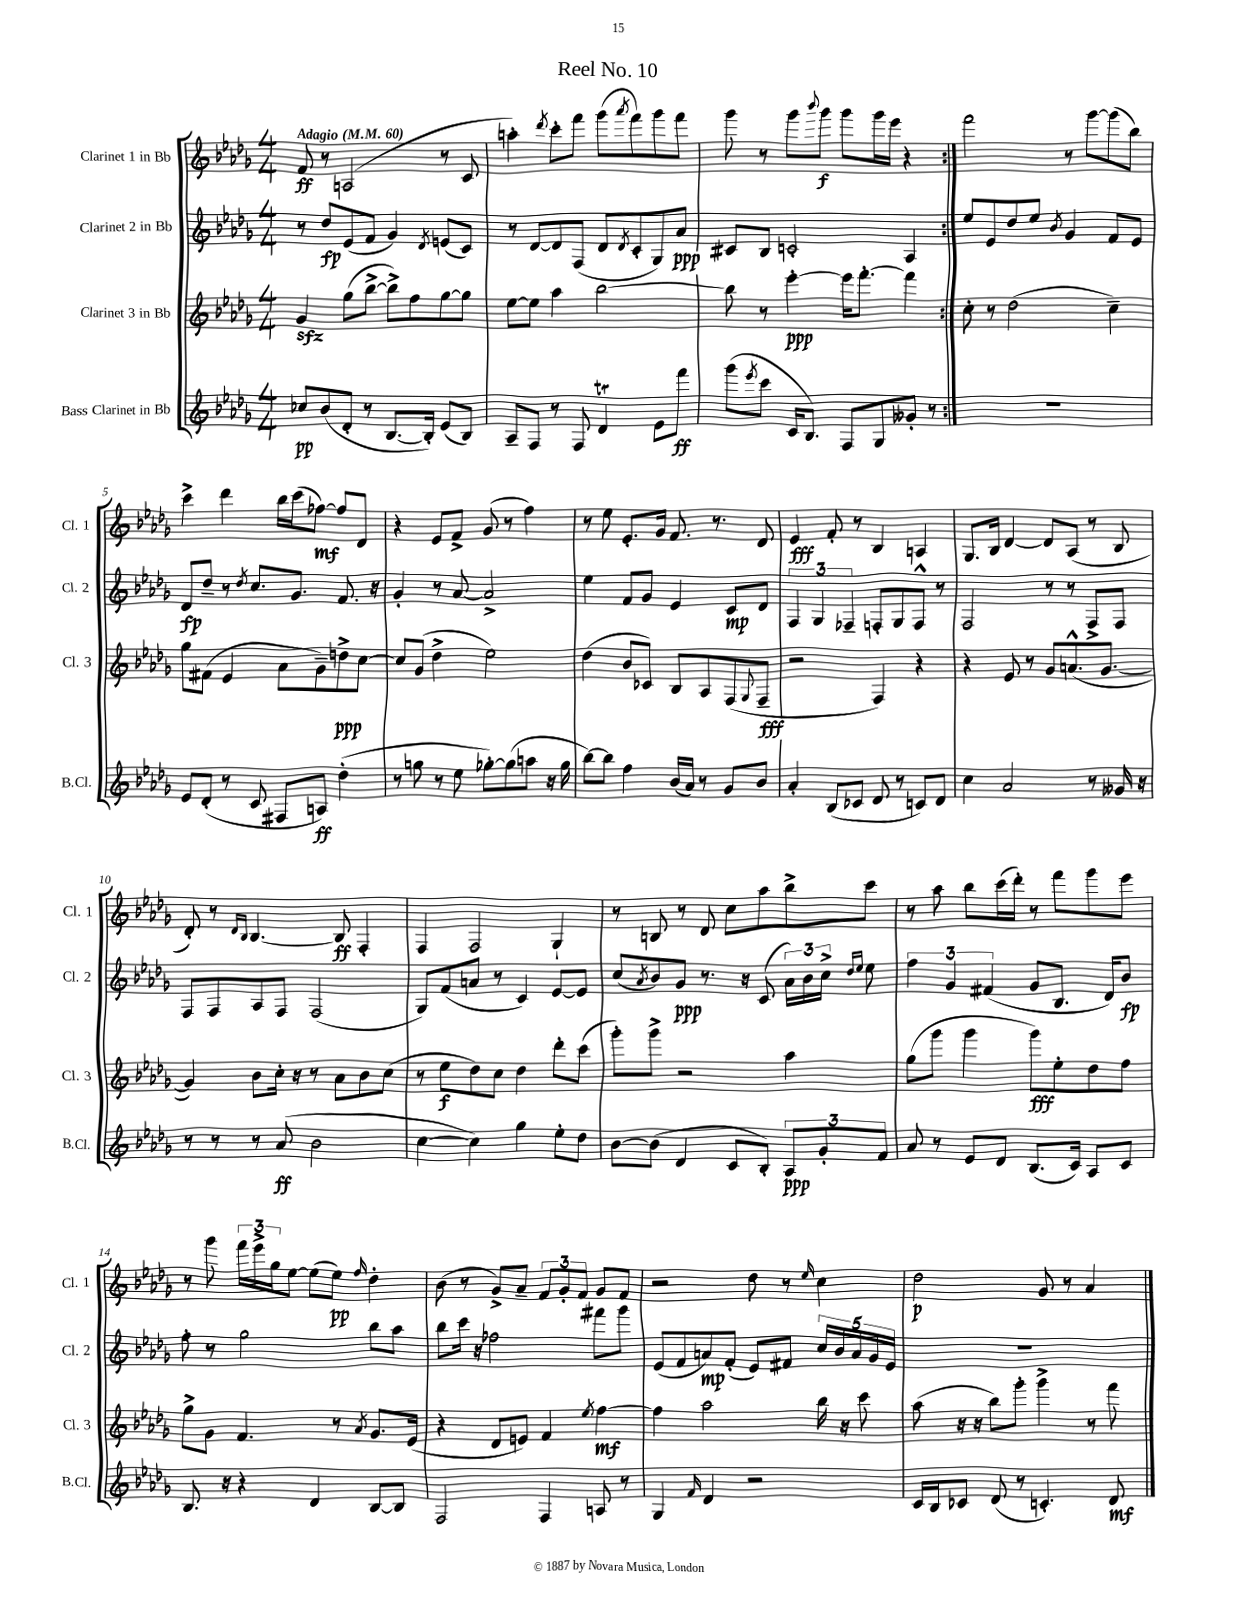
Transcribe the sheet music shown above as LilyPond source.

\header { title = "Reel No. 10" }
<<
\new StaffGroup <<
\new Staff = "s0" \with { instrumentName = "Clarinet 1 in Bb" shortInstrumentName = "Cl. 1" } {
    \clef treble \key des \major \numericTimeSignature \time 4/4 \tempo "Adagio" 4 = 60
    \repeat volta 2 { f'8\ff r8 a2( r8 c'8 |
    a''4-.) \acciaccatura { des'''8 } c'''8-. f'''8 ges'''8( \acciaccatura { aes'''8 } f'''8) ges'''8 f'''8 |
    ges'''8 r8 ges'''8 \appoggiatura { bes'''8 } ges'''8\f ges'''8 ges'''16 ees'''16 r4 | }
    f'''2 r8 ges'''8~ ges'''8( bes''8) |
    c'''4-> des'''4 bes''16 c'''16( fes''8~\mf) fes''8 des'8 |
    r4 ees'8 f'8-> ges'8( r8 f''4) |
    r8 ees''8 ees'8.-. ges'16 f'8. r8. des'8 |
    ees'4\fff f'8-. r8 bes4 a4 |
    ges8. bes16 des'4~ des'8 aes8( r8 bes8 |
    des'8-.) r8 \grace { des'16 bes16 } bes4.~ bes8\ff f4-. |
    f4 f2 ges4-! |
    r8 b8 r8 des'8 c''8 aes''8 bes''8-> c'''8 |
    r8 aes''8 bes''8 c'''16( des'''16-.) r8 f'''8 ges'''8 ees'''8 |
    r8 ges'''8 \tuplet 3/2 { f'''16 ees'''16-> ges''16 } ees''8~ ees''8( ees''8\pp) \grace { f''16 } des''4-. |
    bes'8( r8 ges'8->) aes'8-- \tuplet 3/2 { f'8 ges'8-. f'8 } ges'8 f'8 |
    r2 des''8 r8 \grace { ees''16 } c''4 |
    des''2\p ges'8 r8 aes'4 \bar "|." |
}
\new Staff = "s1" \with { instrumentName = "Clarinet 2 in Bb" shortInstrumentName = "Cl. 2" } {
    \clef treble \key des \major \numericTimeSignature \time 4/4
    \repeat volta 2 { r8 des''8\fp ees'8( f'8 ges'4) \acciaccatura { des'8 } e'8( c'8) |
    r8 des'8~ des'8 f8( des'8 \acciaccatura { des'8 } c'8-. ges8) aes'8\ppp |
    cis'8 bes8 c'2-. aes4 | }
    ees''8 ees'8 des''8 ees''8 \acciaccatura { bes'8 } ges'4 f'8 ees'8 |
    des'8\fp des''8-- r8 \acciaccatura { des''8 } c''8. ges'8. f'8. r16 |
    ges'4-. r8 aes'8~ aes'2-> |
    ees''4 f'8 ges'8 ees'4 c'8\mp des'8 |
    \tuplet 3/2 { f4 ges4 fes4-- } f8-. ges8 f8-^ r8 |
    f2 r8 r8 f8-> f8 |
    f8 f8 aes8 f8 f2( |
    ges8) f'8( a'8 r8 c'4) ees'8~ ees'8 |
    c''8( \acciaccatura { aes'8 } bes'8) ges'8\ppp r8. r16 c'8( \tuplet 3/2 { aes'16) bes'16 c''16-> } \grace { des''16 ees''16 } ees''8 |
    \tuplet 3/2 { f''4 ges'4 fis'4( } ges'8 bes8. des'16) bes'8\fp |
    f''8-. r8 ges''2 bes''8 aes''8 |
    bes''8 c'''16 r16 fes''2 fis'''8 ges'''8 |
    ees'8( f'8 a'8\mp) f'8-.( ees'8) fis'8 \tuplet 5/4 { c''16 bes'16 a'16 ges'16 ees'16 } |
    R1 \bar "|." |
}
\new Staff = "s2" \with { instrumentName = "Clarinet 3 in Bb" shortInstrumentName = "Cl. 3" } {
    \clef treble \key des \major \numericTimeSignature \time 4/4
    \repeat volta 2 { ges'4\sfz ges''8( bes''8~-> bes''8->) f''8 ges''8~ ges''8 |
    ees''8~ ees''8 aes''4 bes''2~ |
    bes''8 r8 ees'''4~-.\ppp ees'''16 f'''8.~-. f'''4 | }
    c''8-. r8 des''2( c''4--) |
    ges''8 fis'8( ees'4 aes'8 ges'8--) d''8->\ppp c''8~ |
    c''8 ges'8( des''4-> ees''2) |
    des''4( bes'8 ces'8) bes8 aes8 f8( \appoggiatura { ges8 } f8--\fff |
    r2 f4) r4 |
    r4 ees'8 r8 ges'8 a'8.-^( ges'8.~ |
    ges'4) bes'8 c''16-. r16 r8 aes'8 bes'8 c''8( |
    r8 ees''8\f des''8) c''8 des''4 des'''8-. c'''8( |
    ges'''8-.) ges'''8-> r2 aes''4 |
    ges''8( ges'''8 ges'''4 ges'''8\fff) ees''8-. des''8 f''8 |
    ges''8-> ges'8 f'4. r8 \acciaccatura { aes'8 } ges'8. ees'16( |
    r4 des'8 e'8) f'4 \acciaccatura { ees''8 } f''4~\mf |
    f''4 aes''2 bes''16 r16 c'''8 |
    aes''8( r16 r16 bes''8) ges'''8-. ges'''4-> r8 f'''8 \bar "|." |
}
\new Staff = "s3" \with { instrumentName = "Bass Clarinet in Bb" shortInstrumentName = "B.Cl." } {
    \clef treble \key des \major \numericTimeSignature \time 4/4
    \repeat volta 2 { ces''8\pp bes'8( des'8-. r8 bes8.~ bes16-.) ees'8( bes8) |
    aes8-- f8 r8 f8 des'4\trill ees'8 f'''8\ff |
    ges'''8( \acciaccatura { ees'''8 } c'''8 c'16 bes8.) f8 ges8 geses'8-. r8 | }
    R1 |
    ees'8 des'8-.( r8 c'8 fis8 a8\ff) des''4-.( |
    r8 g''8 r8 ees''8 ges''8~-.) ges''8( a''8 r16 ges''16 |
    bes''8~) bes''8 f''4 bes'16( aes'16) r8 ges'8 bes'8 |
    aes'4-. bes8( ces'8 des'8 r8 c'8) des'8 |
    c''4 aes'2 r8 geses'16 r16 |
    r8 r8 r8 aes'8\ff( bes'2 |
    c''4~ c''4) ges''4 ees''8-. des''8 |
    bes'8~ bes'8( des'4 c'8 bes8-.) \tuplet 3/2 { aes8\ppp ges'8-. f'8 } |
    aes'8 r8 ees'8 des'8 bes8.( c'16) aes8 c'8 |
    bes8. r16 r4 des'4 bes8~ bes8 |
    f2 f4 a8 r8 |
    ges4 \grace { f'16 } des'4 r2 |
    c'16 bes16 ces'8 des'8( r8 c'4.-.) des'8\mf \bar "|." |
}
>>
>>
